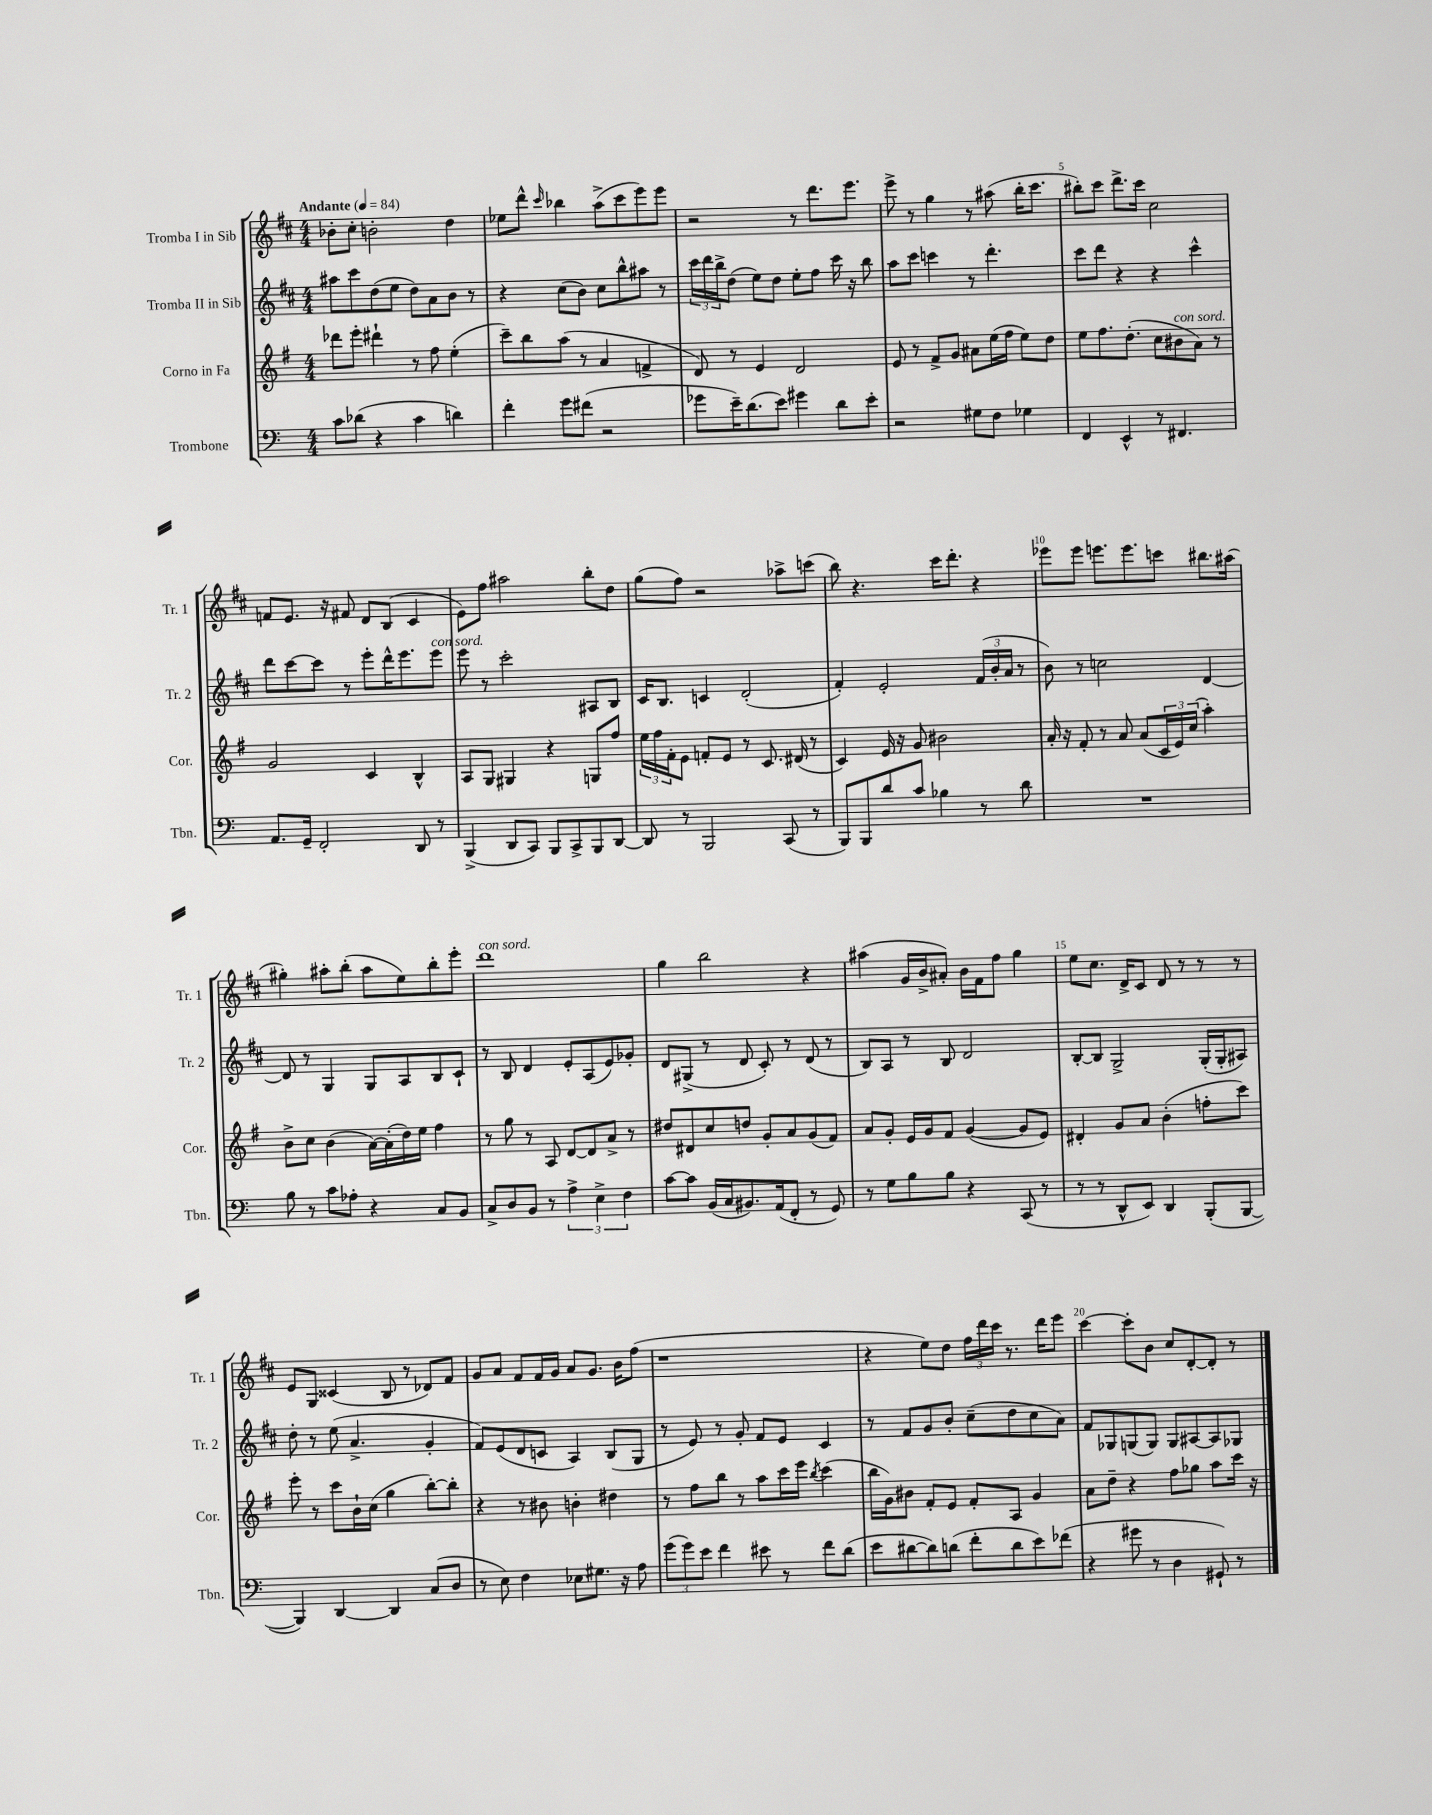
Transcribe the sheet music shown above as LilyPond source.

<<
\new StaffGroup <<
\new Staff = "s0" \with { instrumentName = "Tromba I in Sib" shortInstrumentName = "Tr. 1" } {
    \clef treble \key d \major \numericTimeSignature \time 4/4 \tempo "Andante" 4 = 84
    bes'8-. cis''8-. b'2-. d''4 |
    ees''8 d'''8-^ \grace { cis'''16 } bes''4 a''8->( cis'''8 e'''8) e'''8 |
    r2 r8 d'''8. e'''8. |
    e'''8-> r8 g''4 r8 ais''8( b''16-. cis'''8. |
    bis''8-.) cis'''8 d'''8.-> cis'''16 cis''2 |
    f'8 e'8. r16 fis'8 d'8 b8( cis'4 |
    e'8) fis''8 ais''2 b''8-. d''8 |
    g''8( fis''8) r2 aes''8-> c'''8( |
    b''8) r4. cis'''16 d'''8.-. r4 |
    ees'''8 ees'''8 e'''8. e'''8. c'''8 bis''8. ais''16( |
    gis''4-.) ais''8-. b''8-.( ais''8 e''8) b''8-. e'''8-. |
    d'''1^\markup { \italic "con sord." } |
    g''4 b''2 r4 |
    ais''4( g'16 b'16-> ais'8-.) b'16 fis'16 fis''8 g''4 |
    e''8 cis''8. d'16-> cis'8 d'8 r8 r8 r8 |
    e'8 g8 cisis'4( b8 r8 des'8) fis'8 |
    g'8 a'8 fis'8 fis'16 g'16 a'8 g'8. b'16 fis''8( |
    r1 |
    r4 e''8) d''8 \tuplet 3/2 { fis''16 d'''16 cis'''16 } r8. d'''16 e'''8 |
    cis'''4~ cis'''8-. b'8 cis''8 d'8~-. d'8-. r8 \bar "|." |
}
\new Staff = "s1" \with { instrumentName = "Tromba II in Sib" shortInstrumentName = "Tr. 2" } {
    \clef treble \key d \major \numericTimeSignature \time 4/4
    ais''8 cis'''8 d''8( e''8 d''8) a'8 b'8 r8 |
    r4 cis''8( b'8) cis''8 b''8-^ ais''8 r8 |
    \tuplet 3/2 { cis'''16 d'''16 b''16-> } d''8( e''8) d''8 e''8-. fis''8 cis'''16 r16 b''8 |
    a''8 cis'''8 c'''4 r8 d'''4.-. |
    cis'''8 d'''8 r4 r4 cis'''4-^ |
    d'''8 cis'''8~ cis'''8 r8 e'''8-. d'''16-^ e'''8. e'''8^\markup { \italic "con sord." } |
    e'''8 r8 cis'''2-. ais8 b8 |
    cis'16 b8. c'4 d'2-.( |
    fis'4-.) e'2-. \tuplet 3/2 { fis'16( b'16-. a'16 } r8 |
    b'8) r8 c''2 d'4~ |
    d'8 r8 g4 g8 a8 b8 cis'8-! |
    r8 b8 d'4 e'8-. a8( e'8) ges'8-. |
    d'8 gis8->( r8 d'8 cis'8-.) r8 d'8( r8 |
    b8) a8 r8 b8 d'2 |
    b8~-. b8 g2-> g16-.( g16-. ais8) |
    d''8-. r8 e''8( a'4.-> g'4-. |
    fis'8) e'8( d'8 c'8 a4) b8( g8 |
    r8 e'8) r8 g'8-. fis'8 e'8 cis'4 |
    r8 fis'8 g'8 b'8-. cis''8--( d''8 cis''8 a'8) |
    fis'8 ges8 g8( g8) g8 ais8~ ais8 ges8 \bar "|." |
}
\new Staff = "s2" \with { instrumentName = "Corno in Fa" shortInstrumentName = "Cor." } {
    \clef treble \key g \major \numericTimeSignature \time 4/4
    des'''8 e'''8-. dis'''4-! r8 fis''8 e''4-.( |
    c'''8--) b''8 a''8( r8 a'4 f'4-> |
    d'8) r8 e'4 d'2 |
    e'8 r8 fis'8-> g'8 ais'8 e''16( fis''16 e''8) d''8 |
    e''8 fis''8. d''8.-.( c''8 bis'8^\markup { \italic "con sord." } a'8) r8 |
    g'2 c'4 b4-^ |
    a8 g8 gis4 r4 g8 fis''8 |
    \tuplet 3/2 { e''16 fis''16 fis'16-. } e'8 f'8-. e'8 r8 c'8. dis'16( r8 |
    c'4) e'16 r16 g'8 bis'2 |
    a'16-. r16 fis'8-. r8 a'8 a'8( \tuplet 3/2 { c'16 e'16) c''16( } a''4-.) |
    b'8-> c''8 b'4( a'16~) a'16-.( d''16) e''16 fis''4 |
    r8 g''8 r8 a8 d'8~ d'8 a'8-> r8 |
    dis''8 dis'8 c''8 d''8 g'8-. a'8 g'8( fis'8) |
    a'8 g'8-. e'16 g'16 fis'8 g'4~( g'8 e'8) |
    dis'4-. g'8 a'8 b'4-.( f''8-. c'''8) |
    e'''8-. r8 c'''8 b'16-! c''16( g''4 b''8~-.) b''8-. |
    r4 r8 bis'8 b'4-. dis''4 |
    r8 fis''8 b''8 r8 a''8 c'''16 e'''16 \acciaccatura { b''8 } c'''4( |
    b''16 g'16) bis'8 fis'8-. e'8 fis'8-. a8 g'4 |
    a'8 d''8-- r4 fis''8 ges''8 a''8 c'''16 r16 \bar "|." |
}
\new Staff = "s3" \with { instrumentName = "Trombone" shortInstrumentName = "Tbn." } {
    \clef bass \key c \major \numericTimeSignature \time 4/4
    c'8 des'8( r4 c'4 d'4) |
    f'4-. g'8 fis'8( r2 |
    ges'8 e'16--) d'8.( e'8) gis'4 d'8 e'8-. |
    r2 gis8 f8 ges4 |
    f,4 e,4-^ r8 fis,4. |
    a,8. g,16-- f,2-. d,8 r8 |
    b,,4->( d,8 c,8) b,,8 c,8-> b,,8 d,8~ |
    d,8 r8 b,,2 c,8( r8 |
    b,,8) b,,8 d'8 c'8 bes4 r8 d'8 |
    R1 |
    b8 r8 c'8 aes8-. r4 c8 b,8 |
    c8-> d8 b,8 r8 \tuplet 3/2 { a4-> e4-> f4 } |
    c'8~ c'8 b,16( c16 bis,8.) a,16( f,8-. r8 g,8) |
    r8 g8 b8 b8 r4 c,8( r8 |
    r8 r8 d,8-^ e,8) d,4 b,,8-.( b,,8~ |
    b,,4) d,4~ d,4 c8( d8 |
    r8 e8) f4 ees8 gis8. r16 a8 |
    \tuplet 3/2 { g'8( g'8) e'8 } f'4 eis'8 r8 f'8 d'8( |
    e'8 dis'8~ dis'8) d'8( f'8-. d'8 e'8) fes'8( |
    r4 gis'8 r8 d4 gis,8-!) r8 \bar "|." |
}
>>
>>
\layout { \context { \Score \override BarNumber.break-visibility = ##(#f #t #t) barNumberVisibility = #(every-nth-bar-number-visible 5) } }
